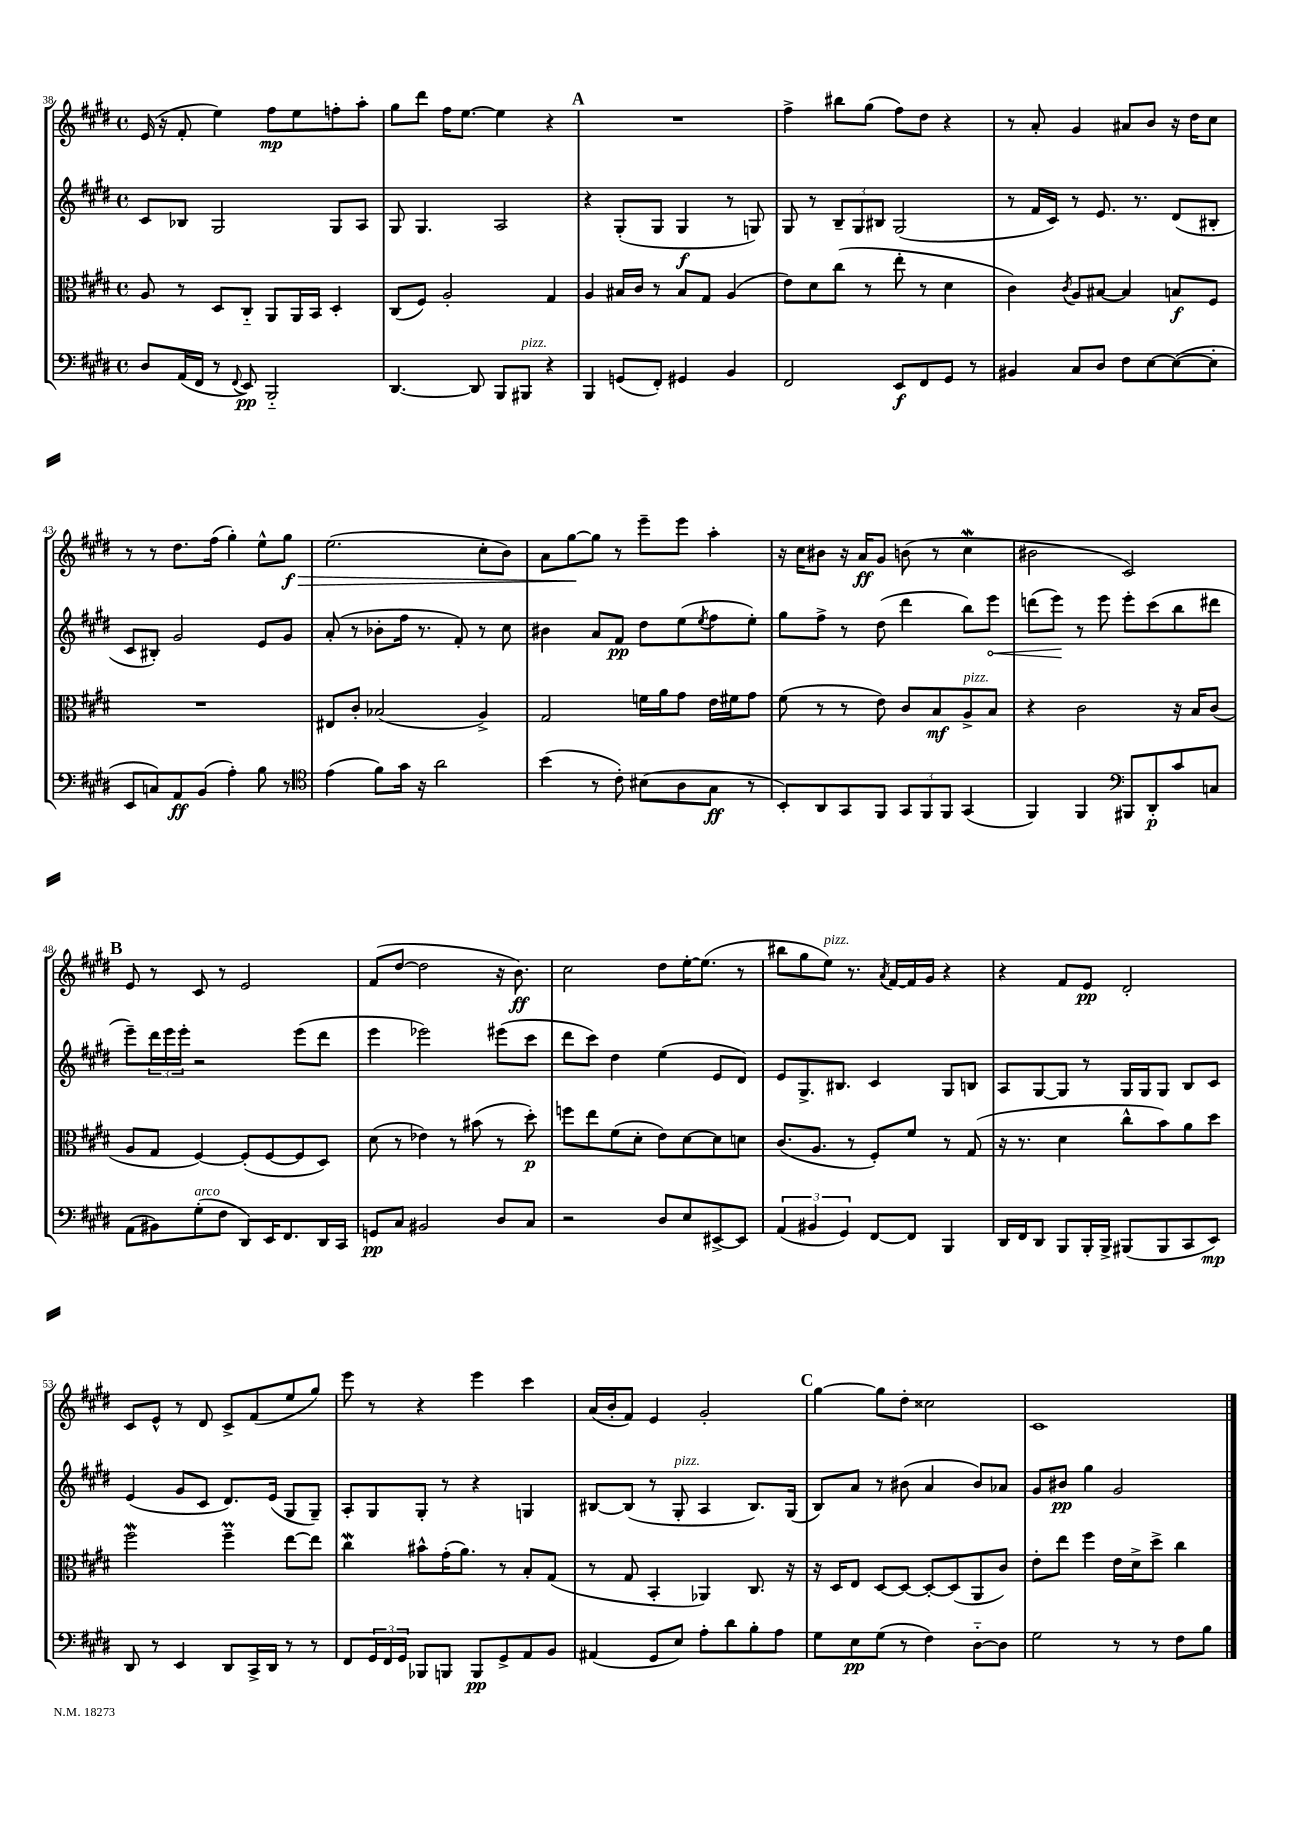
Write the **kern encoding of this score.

**kern	**kern	**kern	**kern
*staff4	*staff3	*staff2	*staff1
*clefF4	*clefC3	*clefG2	*clefG2
*k[f#c#g#d#]	*k[f#c#g#d#]	*k[f#c#g#d#]	*k[f#c#g#d#]
*M4/4	*M4/4	*M4/4	*M4/4
*met(c)	*met(c)	*met(c)	*met(c)
8D#/L	8A/	8c#/L	(16e/
.	.	.	16r
(16AA/L	8r	8B-/J	8f#'/
16FF#/JJ	.	.	.
8r	8D#/L	2G#/	4ee\)
8qqFF#/	.	.	.
8EE/)	8C#'~/J	.	.
2BBB'~/	8AA/L	.	8ff#\L
.	16AA/L	.	8ee\
.	16BB/JJ	.	.
.	4D#'/	8G#/L	8ff'\
.	.	8A/J	8aa'\J
=	=	=	=
[4.DD#/	(8C#/L	8G#/	8gg#\L
.	8F#/J)	4.G#/	8ddd#\J
.	2A'/	.	16ff#\LK
.	.	.	[8.ee\J
8DD#/]	.	.	.
8BBB/L	.	2A/	4ee\]
8BBB#/J	.	.	.
4r	4G#/	.	4r
=	=	=	=
4BBB/	4A/	4r	1r
(8GG/L	16B#/LL	(8G#'/L	.
.	16c#/JJ	.	.
8FF#'/J)	8r	8G#/J	.
4GG#/	8B#/L	4G#/	.
.	8G#/J	.	.
4BB/	(4A/	8r	.
.	.	8G/)	.
=	=	=	=
2FF#/	8e\L)	8G#/	4ff#^\
.	8d#\	8r	.
.	(8cc#\J	12B~/L	8bb#\L
.	.	12G#/	.
.	8r	.	(8gg#\J
.	.	12B#/J	.
8EE/L	8ee'\	(2G#/	8ff#\L)
8FF#/	8r	.	8dd#\J
8GG#/J	4d#\	.	4r
8r	.	.	.
=	=	=	=
4BB#/	4c#\)	8r	8r
.	.	16f#/LL	8a'/
.	.	16c#/JJ)	.
.	8qc#/	.	.
8C#/L	8A/L	8r	4g#/
8D#/J	[8B#/J	8.e/	.
8F#\L	4B#/]	.	8a#/L
.	.	8.r	.
[8E\	.	.	8b/J
(8E\_	8B/L	(8d#/L	16r
.	.	.	16dd#\LK
8E'\]J	8F#/J	8B#'/J	8cc#\J
=	=	=	=
8EE/L	1r	8c#/L	8r
8C/)	.	8B#'/J)	8r
8AA/	.	2g#/	8.dd#\L
(8BB/J	.	.	.
.	.	.	(16ff#\Jk
4A'\)	.	.	4gg#'\)
8B\	.	8e/L	8ee^^\L
8r	.	8g#/J	8gg#\J
=	=	=	=
*clefC4	*	*	*
(4e\	8E#/L	(8a'/	(2.ee\
.	8c#'/J	8r	.
8f#\L)	(2B-/	8b-'\L	.
16g#\Jk	.	16ff#\Jk	.
16r	.	8.r	.
2a\	.	.	.
.	.	8f#'/)	.
.	4A^/)	8r	8cc#'\L
.	.	8cc#\	8b\J)
=	=	=	=
(4b\	2G#/	4b#\	8a\L
.	.	.	[8gg#\
8r	.	8a/L	8gg#\]J
8c#'\)	.	8f#/J	8r
(8B#\L	16f\LL	8dd#\L	8eee~\L
.	16a\J	.	.
8A\	8g#\J	(8ee\	8eee\J
.	.	8qee/	.
8G#\J	16e\LL	8ff#\	4aa'\
.	16f#\J	.	.
8r	8g#\J	8ee'\J)	.
=	=	=	=
8BB'/L)	(8f#\	8gg#\L	16r
.	.	.	16cc#\LK
8AA/	8r	8ff#^\J	8b#\J
8GG#/	8r	8r	16r
.	.	.	16a/LK
8FF#/J	8e\)	(8dd#\	8g#/J
12GG#/L	8c#/L	4ddd#\	(8b\
12FF#/	.	.	.
.	8B/	.	8r
12FF#/J	.	.	.
(4GG#/	8A^/	8bb\L)	4cc#\
.	8B/J	8eee\J	.
=	=	=	=
4FF#/)	4r	(8ddd\L	2b#\
.	.	8eee\J)	.
4FF#/	2c#\	8r	.
.	.	8eee\	.
*clefF4	*	*	*
8BBB#/L	.	8eee'\L	2c#/)
8DD#'/	.	(8ccc#\	.
8c#/	16r	8bb\	.
.	16B/LK	.	.
8C/J	(8c#/J	8ddd#\J	.
=	=	=	=
(8AA\L	8A/L	8eee~\L)	8e/
8BB#\)	8G#/J	24ddd#\L	8r
.	.	24eee\	.
.	.	24eee'\JJ	.
(8G#'\	[4F#/)	2r	8c#/
8F#\J	.	.	8r
8DD#/L)	(8F#'/]L	.	2e/
16EE/K	[8F#/	.	.
8.FF#/	.	.	.
.	8F#/]	(8eee\L	.
16DD#/L	8D#/J)	8ddd#\J	.
16CC#/JJ	.	.	.
=	=	=	=
8GG/L	(8d#\	4eee\	(8f#/L
8C#/J	8r	.	[8dd#/J
2BB#/	4e-\)	2eee-\)	2dd#\]
.	8r	.	.
.	(8b#\	.	.
8D#/L	8r	(8eee#\L	16r
.	.	.	8.b\)
8C#/J	8dd#'\)	8ccc#\J	.
=	=	=	=
2r	8ff\L	8ddd#\L	2cc#\
.	8ee\	8ccc#\J)	.
.	(8f#\	4dd#\	.
.	8d#'\J	.	.
8D#/L	8e\L)	(4ee\	8dd#\L
8E/	[8d#\	.	[16ee'\K
.	.	.	(8.ee\]J
[8EE#^/	8d#\]	8e/L	.
8EE#/]J	8d\J	8d#/J)	8r
=	=	=	=
(6AA/	(8.c#/L	8e/L	8bb#\L
.	.	8.G#^/	8gg#\
6BB#/	.	.	.
.	8.A/J	.	.
.	.	.	8ee\J)
.	.	8.B#/J	.
6GG#/)	.	.	.
.	8r	.	8.r
[8FF#/L	8F#'/L)	4c#/	.
.	.	.	8qa/
.	.	.	[16f#/LL
8FF#/]J	8f#/J	.	16f#/]
.	.	.	16g#/JJ
4BBB/	8r	8G#/L	4r
.	(8G#/	8B/J	.
=	=	=	=
16DD#/LL	16r	8A/L	4r
16FF#/J	8.r	.	.
8DD#/J	.	[8G#/	.
8BBB/L	4d#\	8G#/]J	8f#/L
16BBB'/L	.	8r	8e/J
16BBB^/JJ	.	.	.
(8BBB#/L	8cc#^^\L	16G#/LL	2d#'/
.	.	16G#/J	.
8BBB#/	8b\)	8G#/J	.
8CC#/	8a\	8B/L	.
8EE/J)	8dd#\J	8c#/J	.
=	=	=	=
8DD#/	2ff#\	(4e/	8c#/L
8r	.	.	8e^^/J
4EE/	.	8g#/L	8r
.	.	8c#/J	8d#/
8DD#/L	4ff#~\	8.d#/L)	8c#^/L
16CC#^/L	.	.	(8f#/
16DD#/JJ	.	(16e/Jk	.
8r	[8ee\L	8G#/L	8ee/
8r	8ee\]J	8G#~/J)	8gg#/J)
=	=	=	=
8FF#/L	4cc#\	8A'/L	8eee\
24GG#/L	.	8G#/	8r
24FF#/	.	.	.
24GG#/JJ	.	.	.
8BBB-/L	8b#^^\L	8G#'/J	4r
8BBB/J	(16g#'\K	8r	.
.	8.a\J)	.	.
8BBB/L	.	4r	4eee\
8GG#^/	8r	.	.
8AA/	8B'/L	4G/	4ccc#\
8BB/J	(8G#/J	.	.
=	=	=	=
(4AA#/	8r	[8B#/L	(16a/LL
.	.	.	16b'/J
.	8G#/	(8B#/]J	8f#/J)
8GG#/L	4BB'/	8r	4e/
8E/J)	.	8G#'/	.
8A'\L	4AA-/)	4A/	2g#'/
8d#\	.	.	.
8B'\	8.C#/	8.B#/L)	.
8A\J	.	.	.
.	16r	(16G#/Jk	.
=	=	=	=
8G#\L	16r	8B/L)	[4gg#\
.	16D#/LK	.	.
8E\	8E/J	8a/J	.
(8G#\J	[8D#/L	8r	8gg#\]L
8r	8D#/_J	(8b#\	8dd#'\J
4F#\)	8D#'/_L	4a/	2cc##\
.	(8D#/]	.	.
[8D#'~\L	8AA/	8b#/L)	.
8D#\]J	8c#/J)	8a-/J	.
=	=	=	=
2G#\	8e'\L	8g#/L	1c#
.	8ee\J	8b#/J	.
.	4ff#\	4gg#\	.
8r	16e\LL	2g#/	.
.	16d#^\J	.	.
8r	8dd#^\J	.	.
8F#\L	4cc#\	.	.
8B\J	.	.	.
==	==	==	==
*-	*-	*-	*-
